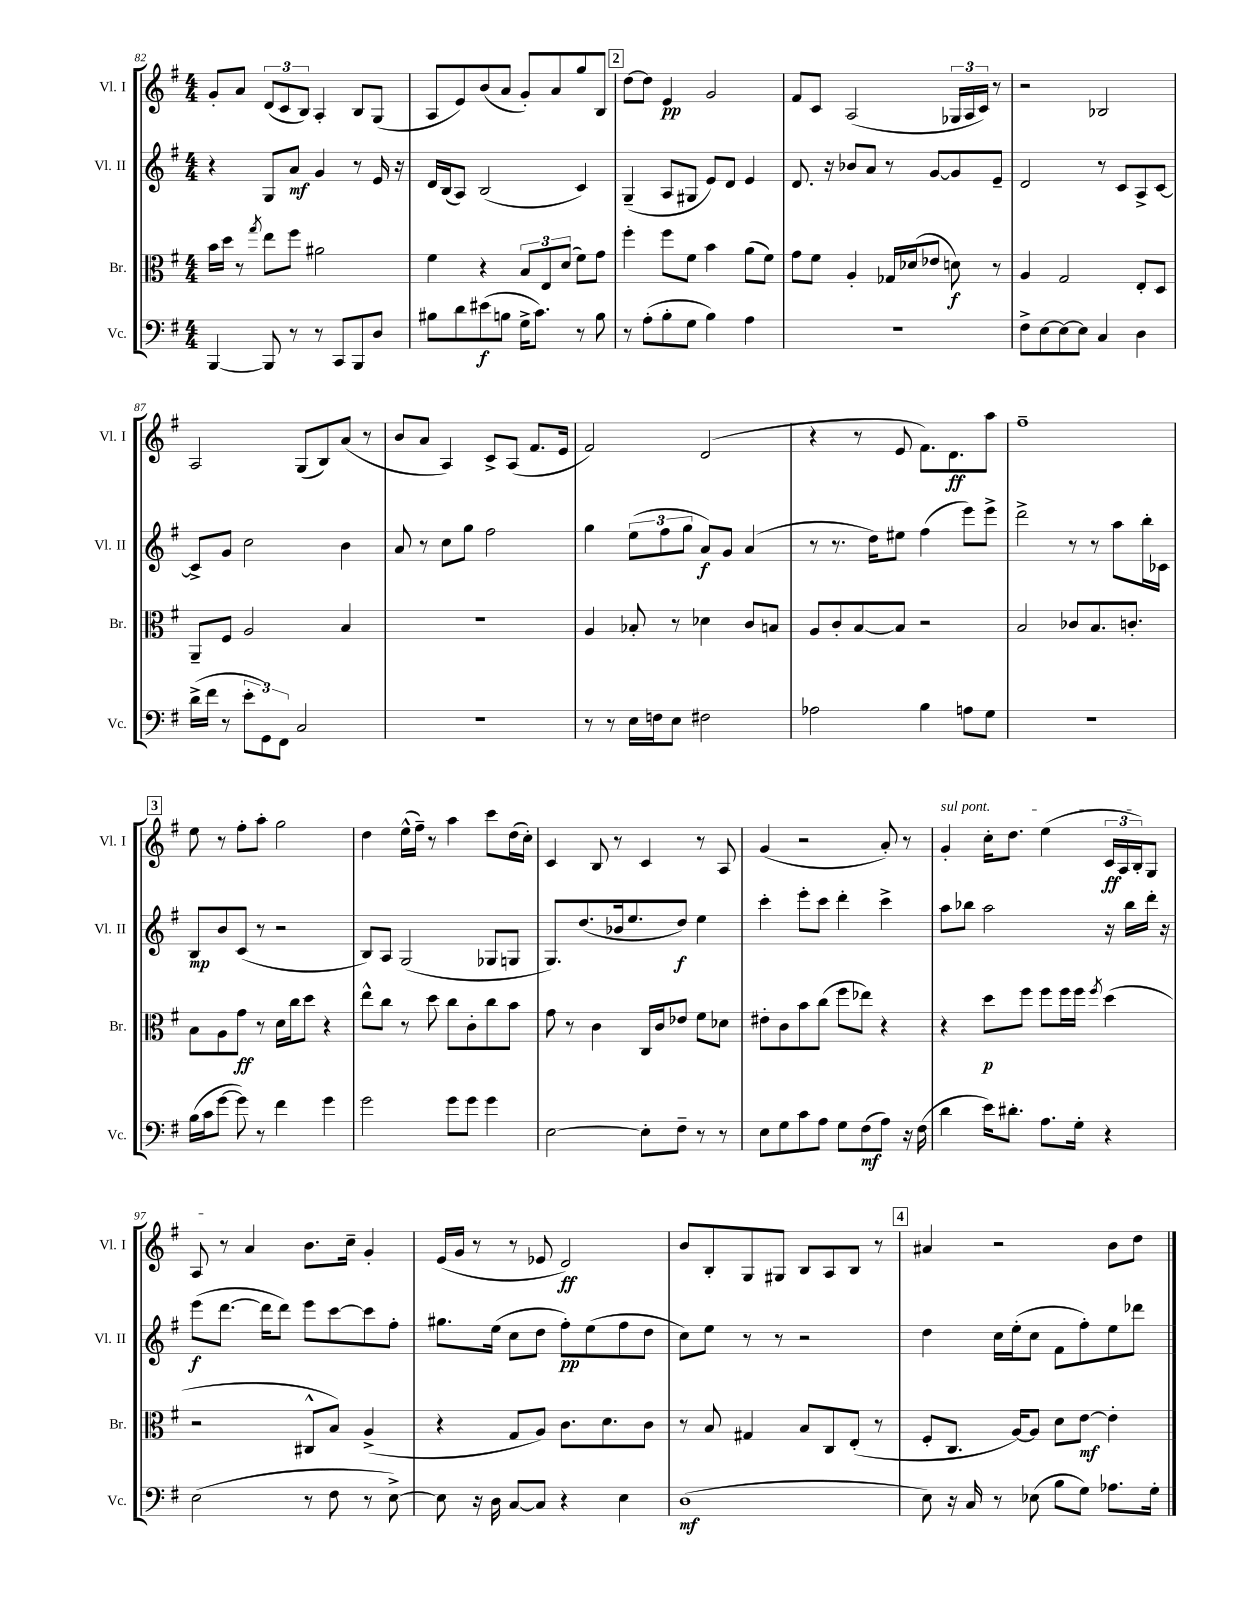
<<
\new StaffGroup <<
\new Staff = "s0" \with { instrumentName = "Vl. I" shortInstrumentName = "Vl. I" } {
    \clef treble \key g \major \numericTimeSignature \time 4/4
    g'8-. a'8 \tuplet 3/2 { d'8( c'8 b8) } a4-. b8 g8( |
    a8 e'8) b'8( a'8 g'8-.) a'8 g''8 b8 |
    \mark \markup { \box "2" } d''8~ d''8 e'4\pp g'2 |
    fis'8 c'8 a2( \tuplet 3/2 { ges16 a16 c'16) } r8 |
    r2 bes2 |
    a2 g8( b8) a'8( r8 |
    b'8 a'8 a4) c'8-> a8( fis'8. e'16 |
    fis'2) d'2( |
    r4 r8 e'8 fis'8.) d'8.\ff a''8 |
    fis''1-- |
    \mark \markup { \box "3" } e''8 r8 fis''8-. a''8-. g''2 |
    d''4 e''16-^( fis''16--) r8 a''4 c'''8 d''16( c''16-.) |
    c'4 b8 r8 c'4 r8 a8 |
    g'4( r2 a'8-.) r8 |
    \once \override TextSpanner.bound-details.left.text = \markup { \italic "sul pont." } g'4-.\startTextSpan c''16-. d''8. e''4( \tuplet 3/2 { c'16\ff a16 b16-.) } g8 |
    a8\stopTextSpan r8 a'4 b'8. c''16-- g'4-. |
    e'16( g'16 r8 r8 ees'8 d'2\ff) |
    b'8 b8-. g8 gis8 b8 a8 b8 r8 |
    \mark \markup { \box "4" } ais'4 r2 b'8 d''8 \bar "|." |
}
\new Staff = "s1" \with { instrumentName = "Vl. II" shortInstrumentName = "Vl. II" } {
    \clef treble \key g \major \numericTimeSignature \time 4/4
    r4 g8 a'8\mf g'4 r8 e'16 r16 |
    d'16 b16( a8) b2( c'4) |
    \mark \markup { \box "2" } g4--( a8 gis8 e'8) d'8 e'4 |
    d'8. r16 bes'8 a'8 r8 g'8~ g'8 e'8-- |
    d'2 r8 c'8 a8-> c'8~ |
    c'8-> g'8 c''2 b'4 |
    a'8 r8 c''8 g''8 fis''2 |
    g''4 \tuplet 3/2 { e''8( fis''8 g''8 } a'8\f) g'8 a'4( |
    r8 r8. d''16) eis''8 fis''4( e'''8) e'''8-> |
    d'''2-> r8 r8 a''8 b''16-. ces'16 |
    \mark \markup { \box "3" } b8\mp b'8 c'8( r8 r2 |
    b8) a8 g2( ges8 g8 |
    g8.) d''8.( bes'16 e''8. d''8\f) e''4 |
    c'''4-. e'''8-. c'''8 d'''4-. c'''4-> |
    a''8 bes''8 a''2 r16 bes''16 d'''16-. r16 |
    e'''8\f( d'''8.~ d'''16 d'''8) e'''8 c'''8~ c'''8 fis''8-. |
    gis''8. e''16( c''8 d''8 fis''8-.\pp) e''8( fis''8 d''8 |
    c''8) e''8 r8 r8 r2 |
    \mark \markup { \box "4" } d''4 c''16 e''16-.( c''8 fis'8 fis''8-.) e''8 des'''8 \bar "|." |
}
\new Staff = "s2" \with { instrumentName = "Br." shortInstrumentName = "Br." } {
    \clef alto \key g \major \numericTimeSignature \time 4/4
    b'16 d''16 r8 \acciaccatura { g''8 } e''8 fis''8 ais'2 |
    fis'4 r4 \tuplet 3/2 { b8 e8 d'8( } fis'8) g'8 |
    \mark \markup { \box "2" } fis''4-. fis''8 fis'8 b'4 a'8( fis'8) |
    g'8 fis'8 a4-. ges16 des'16( ees'8 d'8\f) r8 |
    a4 g2 e8-. d8 |
    a,8-- fis8 a2 b4 |
    R1 |
    a4 bes8-. r8 des'4 c'8 b8 |
    a8 c'8-. b8~ b8 r2 |
    b2 ces'8 b8. c'8.-. |
    \mark \markup { \box "3" } b8 a8 g'8\ff r8 d'16 c''16 d''8 r4 |
    e''8-^ c''8 r8 d''8 c''8 c'8-. c''8 b'8 |
    g'8 r8 c'4 c16 c'16 ees'8 fis'8 des'8 |
    eis'8-. c'8 b'8 c''8( fis''8 ees''8) r4 |
    r4 d''8\p fis''8 fis''8 fis''16 fis''16 \acciaccatura { fis''8 } d''4( |
    r2 cis8-^ b8) a4->( |
    r4 g8 a8) c'8. d'8. c'8 |
    r8 b8 gis4 b8 c8 e8-.( r8 |
    \mark \markup { \box "4" } fis8-. c8. a16~) a8 d'8 e'8~\mf e'4-. \bar "|." |
}
\new Staff = "s3" \with { instrumentName = "Vc." shortInstrumentName = "Vc." } {
    \clef bass \key g \major \numericTimeSignature \time 4/4
    b,,4~ b,,8 r8 r8 c,8 b,,8 d8 |
    bis8 d'8 eis'8\f( b8 g16-> c'8.) r8 b8 |
    \mark \markup { \box "2" } r8 a8-.( b8-. g8 b4) a4 |
    R1 |
    fis8-> e8~ e8~ e8 c4 d4 |
    d'16->( fis'16 r8 \tuplet 3/2 { e'8-. g,8) fis,8 } c2 |
    R1 |
    r8 r8 e16 f16 e8 fis2 |
    aes2 b4 a8 g8 |
    R1 |
    \mark \markup { \box "3" } b16( c'16 g'8~ g'8) r8 fis'4 g'4 |
    g'2 g'8 g'8 g'4 |
    e2~ e8-. fis8-- r8 r8 |
    e8 g8 c'8 a8 g8 fis8\mf( a8) r16 fis16( |
    d'4 e'16) dis'8.-. a8. g16-. r4 |
    e2( r8 fis8 r8 e8~->) |
    e8 r16 d16 c8~ c8 r4 e4 |
    d1\mf( |
    \mark \markup { \box "4" } e8) r16 c16 r8 ees8( b8 g8) aes8. g16-. \bar "|." |
}
>>
>>
\layout { \context { \Score currentBarNumber = #82 } }
